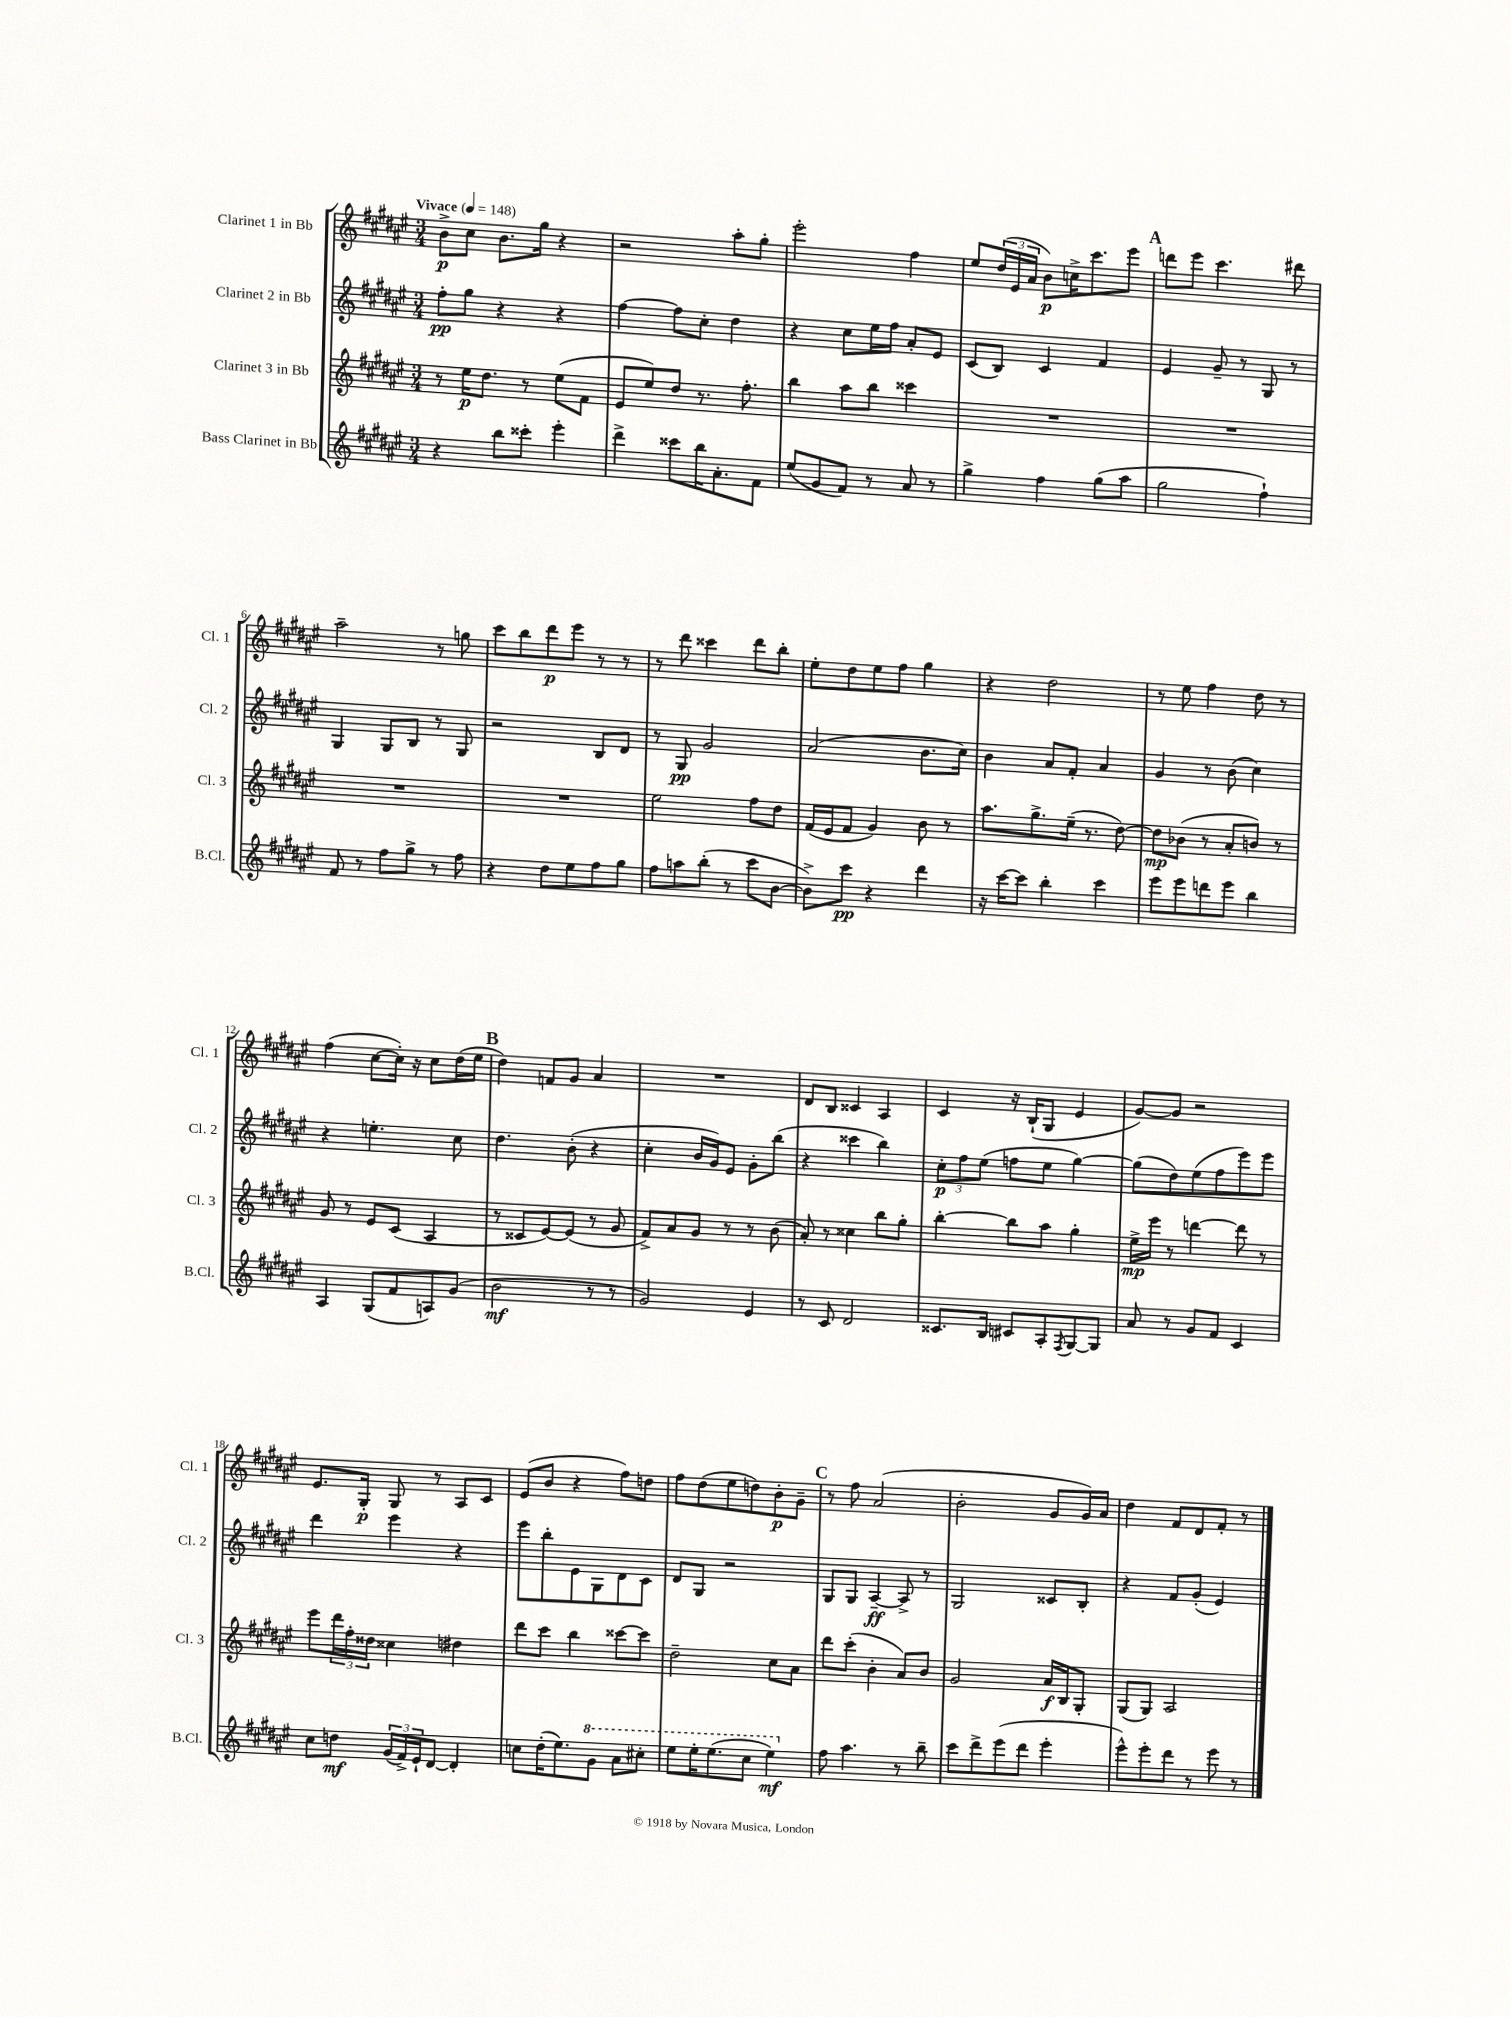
<<
\new StaffGroup <<
\new Staff = "s0" \with { instrumentName = "Clarinet 1 in Bb" shortInstrumentName = "Cl. 1" } {
    \clef treble \key fis \major \numericTimeSignature \time 3/4 \tempo "Vivace" 4 = 148
    b'8->\p cis''8 b'8. gis''16 r4 |
    r2 ais''8-. gis''8-. |
    eis'''2-. fis''4 |
    eis''8 \tuplet 3/2 { dis''16( eis'16 ais'16 } b'8\p) c''16-> cis'''8. eis'''8 |
    \mark \markup { \bold "A" } d'''8 eis'''8 cis'''4. dis'''8 |
    ais''2-- r8 g''8 |
    cis'''8 b''8 dis'''8\p eis'''8 r8 r8 |
    r8 dis'''8 cisis'''4 dis'''8 b''8-. |
    eis''8-. dis''8 eis''8 fis''8 gis''4 |
    r4 dis''2 |
    r8 eis''8 fis''4 dis''8 r8 |
    fis''4( cis''8~ cis''16-.) r16 cis''8 dis''16( eis''16 |
    \mark \markup { \bold "B" } dis''4) f'8 gis'8 ais'4 |
    R2. |
    dis'8 b8 cisis'4 ais4 |
    cis'4 r16 b16-!( gis8 eis'4 |
    gis'8~) gis'8 r2 |
    eis'8. gis16-.\p gis8 r8 ais8 cis'8 |
    eis'8( b'8 r4 fis''8) d''8 |
    fis''8 dis''8( eis''8 d''8) b'8-.\p gis'8-- |
    \mark \markup { \bold "C" } r8 fis''8 ais'2( |
    b'2-. gis'8 gis'16) ais'16 |
    dis''4 fis'8 dis'8 fis'8-. r8 \bar "|." |
}
\new Staff = "s1" \with { instrumentName = "Clarinet 2 in Bb" shortInstrumentName = "Cl. 2" } {
    \clef treble \key fis \major \numericTimeSignature \time 3/4
    fis''8-.\pp gis''8 r4 r4 |
    fis''4~ fis''8 cis''8-. dis''4 |
    r4 cis''8 eis''16 fis''16 ais'8-. eis'8 |
    cis'8( b8) cis'4 fis'4 |
    \mark \markup { \bold "A" } eis'4 gis'8-- r8 gis8 r8 |
    gis4 gis8 b8 r8 gis8 |
    r2 b8 dis'8 |
    r8 gis8\pp gis'2 |
    ais'2( b'8. cis''16) |
    b'4 ais'8 fis'8-. ais'4 |
    gis'4 r8 b'8( cis''4) |
    r4 e''4.-. cis''8 |
    \mark \markup { \bold "B" } dis''4. b'8-.( r4 |
    cis''4-. b'16 gis'16) eis'8 gis'8-. b''8( |
    r4 cisis'''4 b''4) |
    \tuplet 3/2 { cis''8-.\p fis''8 eis''8( } f''8 eis''8 gis''4~) |
    gis''8( dis''8) eis''8( fis''8 eis'''8) eis'''8 |
    dis'''4 eis'''4 r4 |
    eis'''8 b''8-. eis'8 gis8 dis'8 cis'8 |
    dis'8 gis8 r2 |
    \mark \markup { \bold "C" } gis8 gis8 ais4~--\ff ais8-> r8 |
    gis2 cisis'8 b8-. |
    r4 fis'8 gis'8-.( eis'4) \bar "|." |
}
\new Staff = "s2" \with { instrumentName = "Clarinet 3 in Bb" shortInstrumentName = "Cl. 3" } {
    \clef treble \key fis \major \numericTimeSignature \time 3/4
    r8 eis''16\p dis''8. r8 eis''8( fis'8 |
    eis'8 eis''8) dis''8 r8. fis''8.-. |
    b''4 ais''8 b''8 cisis'''4 |
    R2. |
    \mark \markup { \bold "A" } R2. |
    R2. |
    R2. |
    eis''2 fis''8 dis''8 |
    fis'16( eis'16 fis'8 gis'4) b'8 r8 |
    ais''8. gis''8.-> eis''16--( r8. dis''8~) |
    dis''8\mp bes'8( r8 ais'8-. b'8) r8 |
    gis'8 r8 eis'8 cis'8( ais4 |
    \mark \markup { \bold "B" } r8 cisis'8 eis'8~) eis'8( r8 gis'8 |
    fis'8->) ais'8 gis'8 r8 r8 b'8( |
    ais'8-.) r8 cisis''4 b''8 gis''8-. |
    b''4~-. b''8 ais''8 gis''4-. |
    eis''16->\mp eis'''16 r8 d'''4~ d'''8 r8 |
    eis'''8 \tuplet 3/2 { dis'''16 fis''16-. disis''16 } cisis''4 dis''4 |
    dis'''8 cis'''8 b''4 cisis'''8~ cisis'''8 |
    dis''2-- cis''8 ais'8 |
    \mark \markup { \bold "C" } dis'''8 cis'''8-.( b'4-. ais'8) b'8 |
    gis'2 ais'16\f b16 gis8-. |
    gis8( gis8) ais2 \bar "|." |
}
\new Staff = "s3" \with { instrumentName = "Bass Clarinet in Bb" shortInstrumentName = "B.Cl." } {
    \clef treble \key fis \major \numericTimeSignature \time 3/4
    r4 b''8 cisis'''8-. eis'''4-. |
    dis'''4-> cisis'''8 b''16 ais'8.-. fis'8 |
    eis''8( gis'8 fis'8) r8 ais'8 r8 |
    gis''4-> fis''4 gis''8( ais''8 |
    \mark \markup { \bold "A" } gis''2 fis''4-!) |
    fis'8 r8 fis''8 gis''8-> r8 fis''8 |
    r4 dis''8 eis''8 fis''8 gis''8 |
    fis''8 a''8 b''8-.( r8 cis'''8 b'8~ |
    b'8->) cis'''8\pp r4 dis'''4 |
    r16 cis'''16~ cis'''8 b''4-. cis'''4 |
    eis'''8 eis'''8 d'''8 eis'''8 b''4 |
    ais4 gis8( fis'8 a8) gis'8( |
    \mark \markup { \bold "B" } b'2\mf r8 r8 |
    gis'2) eis'4 |
    r8 cis'8 dis'2 |
    cisis'8. b16 cis'8 ais8-. \acciaccatura { fis8 } gis8~ gis8 |
    ais'8 r8 gis'8 fis'8 cis'4 |
    cis''8 d''8\mf \tuplet 3/2 { gis'16( fis'16->) eis'16-! } dis'8~ dis'4-. |
    c''8 dis''16-.( eis''8.) \ottava #1 gis''8 ais''8 cis'''!8-. |
    eis'''8 eis'''16-. eis'''8.( cis'''8 eis'''4\mf) \ottava #0 |
    \mark \markup { \bold "C" } fis''8 ais''4. r8 b''8-- |
    cis'''8 dis'''8-> eis'''8( dis'''8 eis'''4-. |
    eis'''8-^) eis'''8-. dis'''8 r8 eis'''8 r8 \bar "|." |
}
>>
>>
